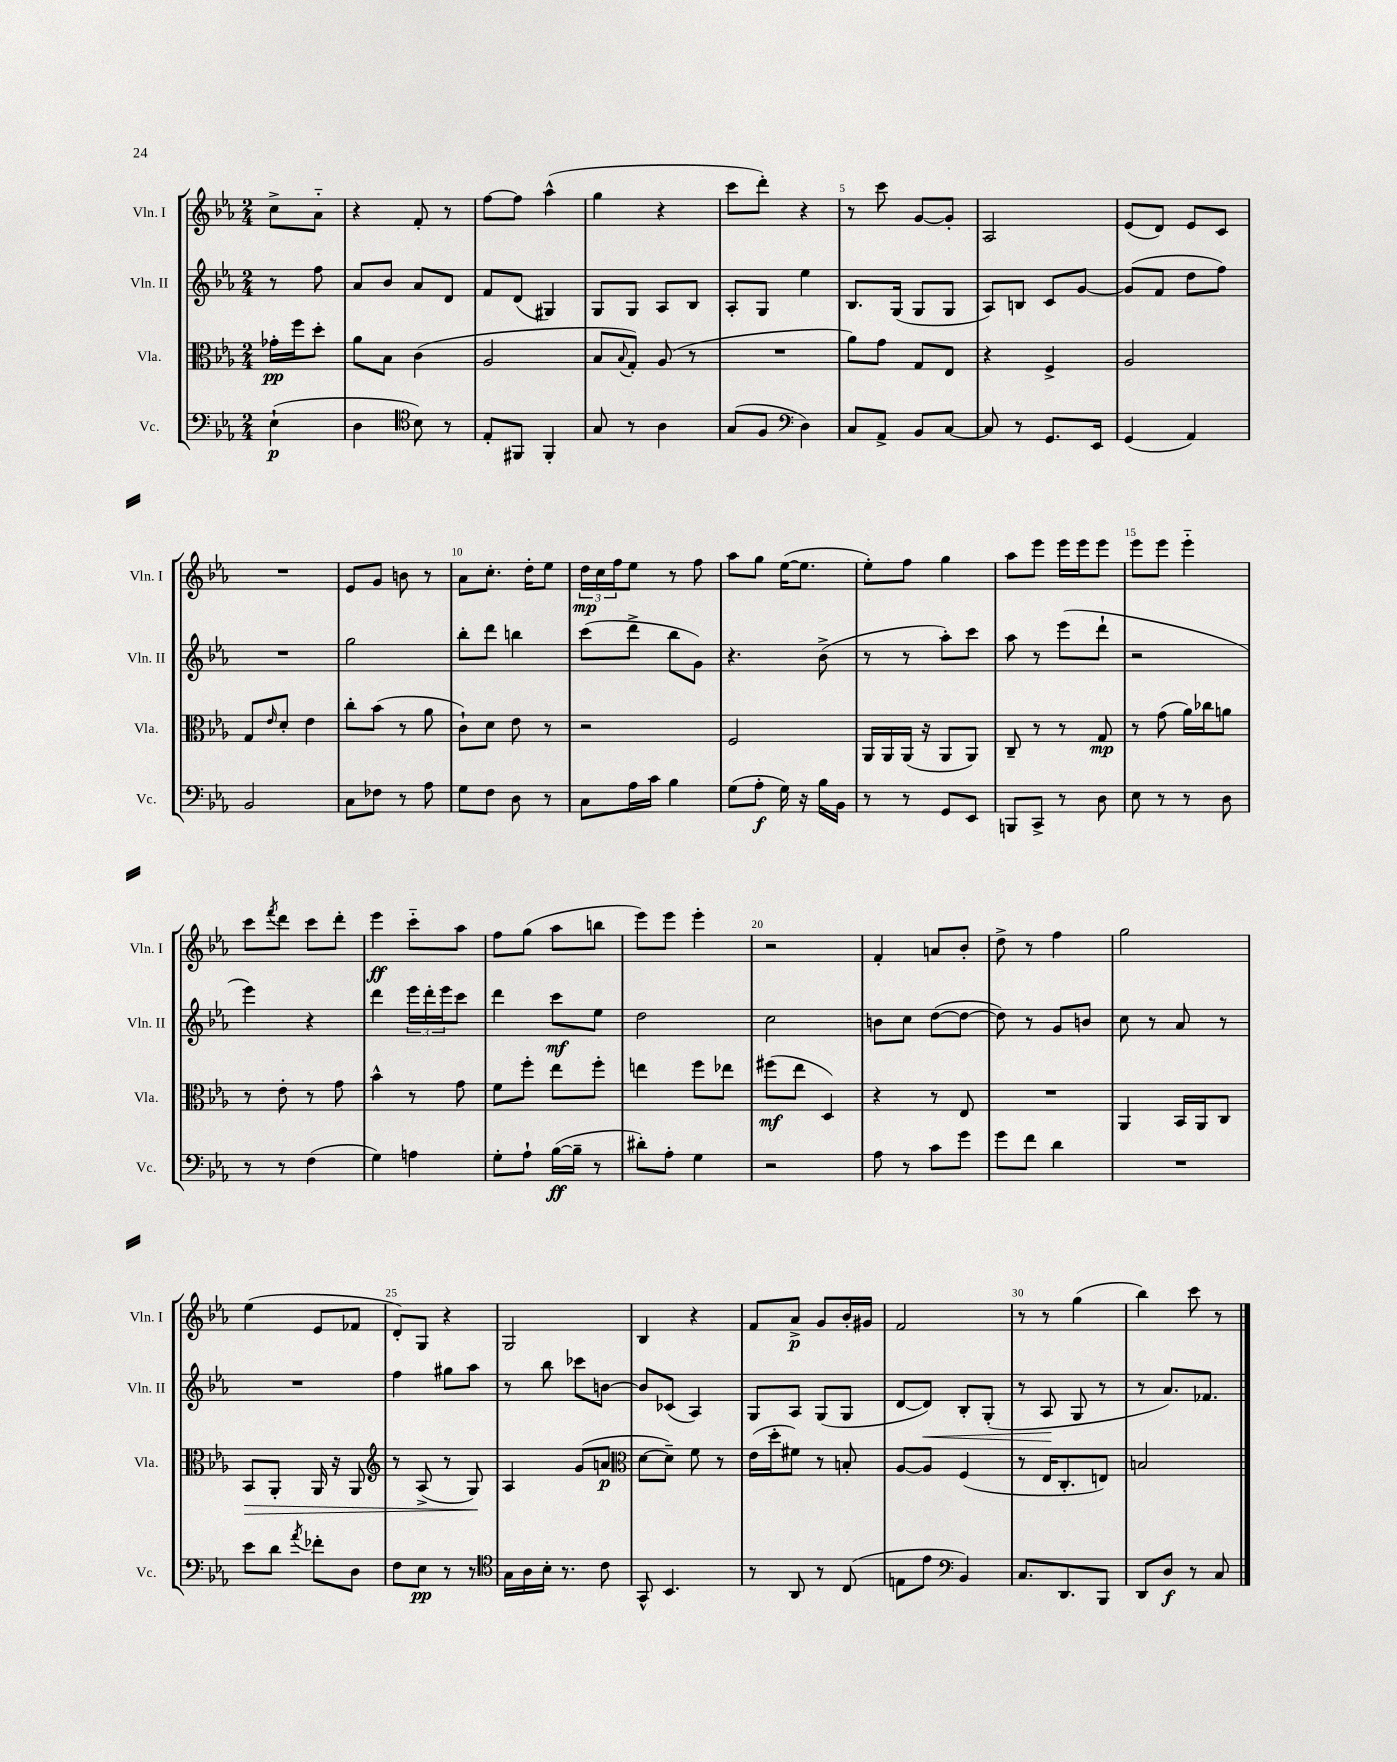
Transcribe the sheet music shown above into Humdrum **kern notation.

**kern	**dynam	**kern	**dynam	**kern	**dynam	**kern	**dynam
*part4	*part4	*part3	*part3	*part2	*part2	*part1	*part1
*staff4	*staff4	*staff3	*staff3	*staff2	*staff2	*staff1	*staff1
*I"Vc.	*	*I"Vla.	*	*I"Vln. II	*	*I"Vln. I	*
*I'Vc.	*	*I'Vla.	*	*I'Vln. II	*	*I'Vln. I	*
*clefF4	*	*clefC3	*	*clefG2	*	*clefG2	*
*k[b-e-a-]	*	*k[b-e-a-]	*	*k[b-e-a-]	*	*k[b-e-a-]	*
*M2/4	*	*M2/4	*	*M2/4	*	*M2/4	*
=	=	=	=	=	=	=	=
(4E-`\	p	16g-X'\LL	pp	8r	.	8cc^\L	.
.	.	16ff\J	.	.	.	.	.
.	.	8dd'\J	.	8ff\	.	8a-\J	.
=1	=1	=1	=1	=1	=1	=1	=1
4D\	.	8a-\L	.	8a-/L	.	4r	.
.	.	8B-\J	.	8b-/J	.	.	.
*clefC4	*	*	*	*	*	*	*
8B-\)	.	(4c\	.	8a-/L	.	8f'/	.
8r	.	.	.	8d/J	.	8r	.
=2	=2	=2	=2	=2	=2	=2	=2
8E-'/L	.	2A-/	.	8f/L	.	[8ff\L	.
8FF#X/J	.	.	.	(8d/J	.	8ff\J]	.
4FF#'/	.	.	.	4G#X/)	.	(4aa-^^\	.
=3	=3	=3	=3	=3	=3	=3	=3
8G/	.	8B-/L	.	8G/L	.	4gg\	.
.	.	8qqB-/	.	.	.	.	.
8r	.	8G'/J)	.	8G/J	.	.	.
4A-\	.	(8A-/	.	8A-/L	.	4r	.
.	.	8r	.	8B-/J	.	.	.
=4	=4	=4	=4	=4	=4	=4	=4
(8G/L	.	2r	.	8A-'/L	.	8ccc\L	.
8F/J	.	.	.	8G/J	.	8ddd'\J)	.
*clefF4	*	*	*	*	*	*	*
4D\)	.	.	.	4ee-\	.	4r	.
=5	=5	=5	=5	=5	=5	=5	=5
8C/L	.	8a-\L)	.	8.B-/L	.	8r	.
8AA-^/J	.	8g\J	.	.	.	8ccc\	.
.	.	.	.	(16G/Jk	.	.	.
8BB-/L	.	8G/L	.	8G/L	.	[8g/L	.
[8C/J	.	8E-/J	.	8G/J	.	8g'/J]	.
=6	=6	=6	=6	=6	=6	=6	=6
8C/]	.	4r	.	8A-/L)	.	2A-/	.
8r	.	.	.	8Bn/J	.	.	.
8.GG/L	.	4F^/	.	8c/L	.	.	.
.	.	.	.	[8g/J	.	.	.
16EE-/Jk	.	.	.	.	.	.	.
=7	=7	=7	=7	=7	=7	=7	=7
(4GG/	.	2A-/	.	(8g/L]	.	(8e-/L	.
.	.	.	.	8f/J	.	8d/J)	.
4AA-/)	.	.	.	8dd\L	.	8e-/L	.
.	.	.	.	8ff\J)	.	8c/J	.
!!LO:LB:g=z
=8	=8	=8	=8	=8	=8	=8	=8
2BB-/	.	8G/L	.	2r	.	2r	.
.	.	16qqe-/	.	.	.	.	.
.	.	8d'/J	.	.	.	.	.
.	.	4e-\	.	.	.	.	.
=9	=9	=9	=9	=9	=9	=9	=9
8C\L	.	8cc'\L	.	2gg\	.	8e-/L	.
8F-X\J	.	(8b-\J	.	.	.	8g/J	.
8r	.	8r	.	.	.	8bn\	.
8A-\	.	8a-\	.	.	.	8r	.
=10	=10	=10	=10	=10	=10	=10	=10
8G\L	.	8c`\L)	.	8bb-'\L	.	8a-\L	.
8F\J	.	8d\J	.	8ddd\J	.	8.cc'\J	.
8D\	.	8e-\	.	4bbn\	.	.	.
.	.	.	.	.	.	16dd'\KL	.
8r	.	8r	.	.	.	8ee-\J	.
=11	=11	=11	=11	=11	=11	=11	=11
8C\L	.	2r	.	(8ccc\L	.	24dd\LL	mp
.	.	.	.	.	.	24cc\	.
.	.	.	.	.	.	24ff\J	.
16A-\L	.	.	.	8ddd^\J	.	8ee-\J	.
16c\JJ	.	.	.	.	.	.	.
4B-\	.	.	.	8bb-\L	.	8r	.
.	.	.	.	8g\J)	.	8ff\	.
=12	=12	=12	=12	=12	=12	=12	=12
(8G\L	.	2F/	.	4.r	.	8aa-\L	.
8A-'\J	f	.	.	.	.	8gg\J	.
16G\)	.	.	.	.	.	([16ee-\KL	.
16r	.	.	.	.	.	8.ee-\J]	.
16B-\LL	.	.	.	(8b-^\	.	.	.
16BB-\JJ	.	.	.	.	.	.	.
=13	=13	=13	=13	=13	=13	=13	=13
8r	.	16AA-/LL	.	8r	.	8ee-'\L)	.
.	.	16AA-/	.	.	.	.	.
8r	.	(16AA-/JJ	.	8r	.	8ff\J	.
.	.	16r	.	.	.	.	.
8GG/L	.	8AA-/L	.	8aa-'\L)	.	4gg\	.
8EE-/J	.	8AA-/J)	.	8ccc\J	.	.	.
=14	=14	=14	=14	=14	=14	=14	=14
8BBBn/L	.	8C~/	.	8aa-\	.	8aa-\L	.
8CC^/J	.	8r	.	8r	.	8eee-\J	.
8r	.	8r	.	(8eee-\L	.	16eee-\LL	.
.	.	.	.	.	.	16eee-\J	.
8D\	.	8G/	mp	8ddd`\J	.	8eee-\J	.
=15	=15	=15	=15	=15	=15	=15	=15
8E-\	.	8r	.	2r	.	8eee-\L	.
8r	.	(8g\	.	.	.	8eee-\J	.
8r	.	16a-\LL)	.	.	.	4eee-\	.
.	.	16cc-X\J	.	.	.	.	.
8D\	.	8an\J	.	.	.	.	.
!!LO:LB:g=z
=16	=16	=16	=16	=16	=16	=16	=16
8r	.	8r	.	4eee-\)	.	8ccc\L	.
.	.	.	.	.	.	8qfff/	.
8r	.	8e-'\	.	.	.	8ddd\J	.
(4F\	.	8r	.	4r	.	8ccc\L	.
.	.	8g\	.	.	.	8ddd'\J	.
=17	=17	=17	=17	=17	=17	=17	=17
4G\)	.	4b-^^\	.	4ddd\	.	4eee-\	ff
4An\	.	8r	.	24eee-\LL	.	8ccc\L	.
.	.	.	.	24ddd'\	.	.	.
.	.	.	.	24eee-\J	.	.	.
.	.	8g\	.	8ccc\J	.	8aa-\J	.
=18	=18	=18	=18	=18	=18	=18	=18
8G'\L	.	8f\L	.	4ddd\	.	8ff\L	.
8A-`\J	.	8ff'\J	.	.	.	(8gg\J	.
([16B-\LL	ff	8ee-\L	.	8ccc\L	mf	8aa-\L	.
16B-~\JJ]	.	.	.	.	.	.	.
8r	.	8ff'\J	.	8ee-\J	.	8bbn\J	.
=19	=19	=19	=19	=19	=19	=19	=19
8d#X'\L)	.	4een\	.	2dd\	.	8eee-\L)	.
8A-'\J	.	.	.	.	.	8eee-\J	.
4G\	.	8ff\L	.	.	.	4eee-'\	.
.	.	8ee-X\J	.	.	.	.	.
=20	=20	=20	=20	=20	=20	=20	=20
2r	.	(8ff#X\L	mf	2cc\	.	2r	.
.	.	8ee-\J	.	.	.	.	.
.	.	4D/)	.	.	.	.	.
=21	=21	=21	=21	=21	=21	=21	=21
8A-\	.	4r	.	8bn\L	.	4f'/	.
8r	.	.	.	8cc\J	.	.	.
8c\L	.	8r	.	([8dd\L	.	8an/L	.
8g\J	.	8E-/	.	8dd\J_	.	8b-'/J	.
=22	=22	=22	=22	=22	=22	=22	=22
8g\L	.	2r	.	8dd\])	.	8dd^\	.
8f\J	.	.	.	8r	.	8r	.
4d\	.	.	.	8g/L	.	4ff\	.
.	.	.	.	8bn/J	.	.	.
=23	=23	=23	=23	=23	=23	=23	=23
2r	.	4AA-/	.	8cc\	.	2gg\	.
.	.	.	.	8r	.	.	.
.	.	16BB-/LL	.	8a-/	.	.	.
.	.	16AA-/J	.	.	.	.	.
.	.	8C/J	.	8r	.	.	.
!!LO:LB:g=z
=24	=24	=24	=24	=24	=24	=24	=24
!	!	!	!LO:HP:b	!	!	!	!
8e-\L	.	8BB-/L	>	2r	.	(4ee-\	.
8d\J	.	8AA-'/J	.	.	.	.	.
8qa-/	.	.	.	.	.	.	.
8f-X'\L	.	16AA-/	.	.	.	8e-/L	.
.	.	16r	.	.	.	.	.
8D\J	.	8AA-/	.	.	.	8f-X/J	.
=25	=25	=25	=25	=25	=25	=25	=25
*	*	*clefG2	*	*	*	*	*
8F\L	.	8r	.	4ff\	.	8d'/L)	.
8E-\J	pp	(8A-^/	.	.	.	8G/J	.
8r	.	8r	.	8gg#X\L	.	4r	.
8r	.	8G/)	.	8aa-\J	.	.	.
.	.	.	]	.	.	.	.
=26	=26	=26	=26	=26	=26	=26	=26
*clefC4	*	*	*	*	*	*	*
16G\LL	.	4A-/	.	8r	.	2G/	.
16A-\	.	.	.	.	.	.	.
16B-'\JJ	.	.	.	8bb-\	.	.	.
8.r	.	.	.	.	.	.	.
.	.	(8g/L	.	8ccc-X\L	.	.	.
8c\	.	8an/J	p	[8bn\J	.	.	.
=27	=27	=27	=27	=27	=27	=27	=27
*	*	*clefC3	*	*	*	*	*
8GG^^/	.	[8d\L	.	8b/L]	.	4B-/	.
4.BB-/	.	8d~\J])	.	(8c-X/J	.	.	.
.	.	8f\	.	4A-/)	.	4r	.
.	.	8r	.	.	.	.	.
=28	=28	=28	=28	=28	=28	=28	=28
8r	.	(16e-\LL	.	8G/L	.	8f/L	.
.	.	16dd'\J	.	.	.	.	.
8AA-/	.	8f#X\J)	.	8A-/J	.	8a-^/J	p
8r	.	8r	.	(8G/L	.	8g/L	.
(8C/	.	8Bn'/	.	8G/J	.	16b-'/L	.
.	.	.	.	.	.	16g#X/JJ	.
=29	=29	=29	=29	=29	=29	=29	=29
8En\L	.	[8A-/L	.	[8d/L	.	2f/	.
!	!	!	!	!	!LO:HP:b	!	!
8e-\J	.	8A-/J]	.	8d/J])	<	.	.
*clefF4	*	*	*	*	*	*	*
4BB-/)	.	(4F/	.	8B-'/L	.	.	.
.	.	.	.	(8G'/J	.	.	.
=30	=30	=30	=30	=30	=30	=30	=30
8.C/L	.	8r	.	8r	.	8r	.
.	.	16E-/KL	.	8A-/	.	8r	.
8.DD/	.	8.C'/	.	.	.	.	.
.	.	.	.	8G/	[	(4gg\	.
8BBB-/J	.	8En/J)	.	8r	.	.	.
=31	=31	=31	=31	=31	=31	=31	=31
8DD/L	.	2Bn/	.	8r	.	4bb-\)	.
8D/J	f	.	.	8.a-/L)	.	.	.
8r	.	.	.	.	.	8ccc\	.
.	.	.	.	8.f-X/J	.	.	.
8C/	.	.	.	.	.	8r	.
==	==	==	==	==	==	==	==
*-	*-	*-	*-	*-	*-	*-	*-
